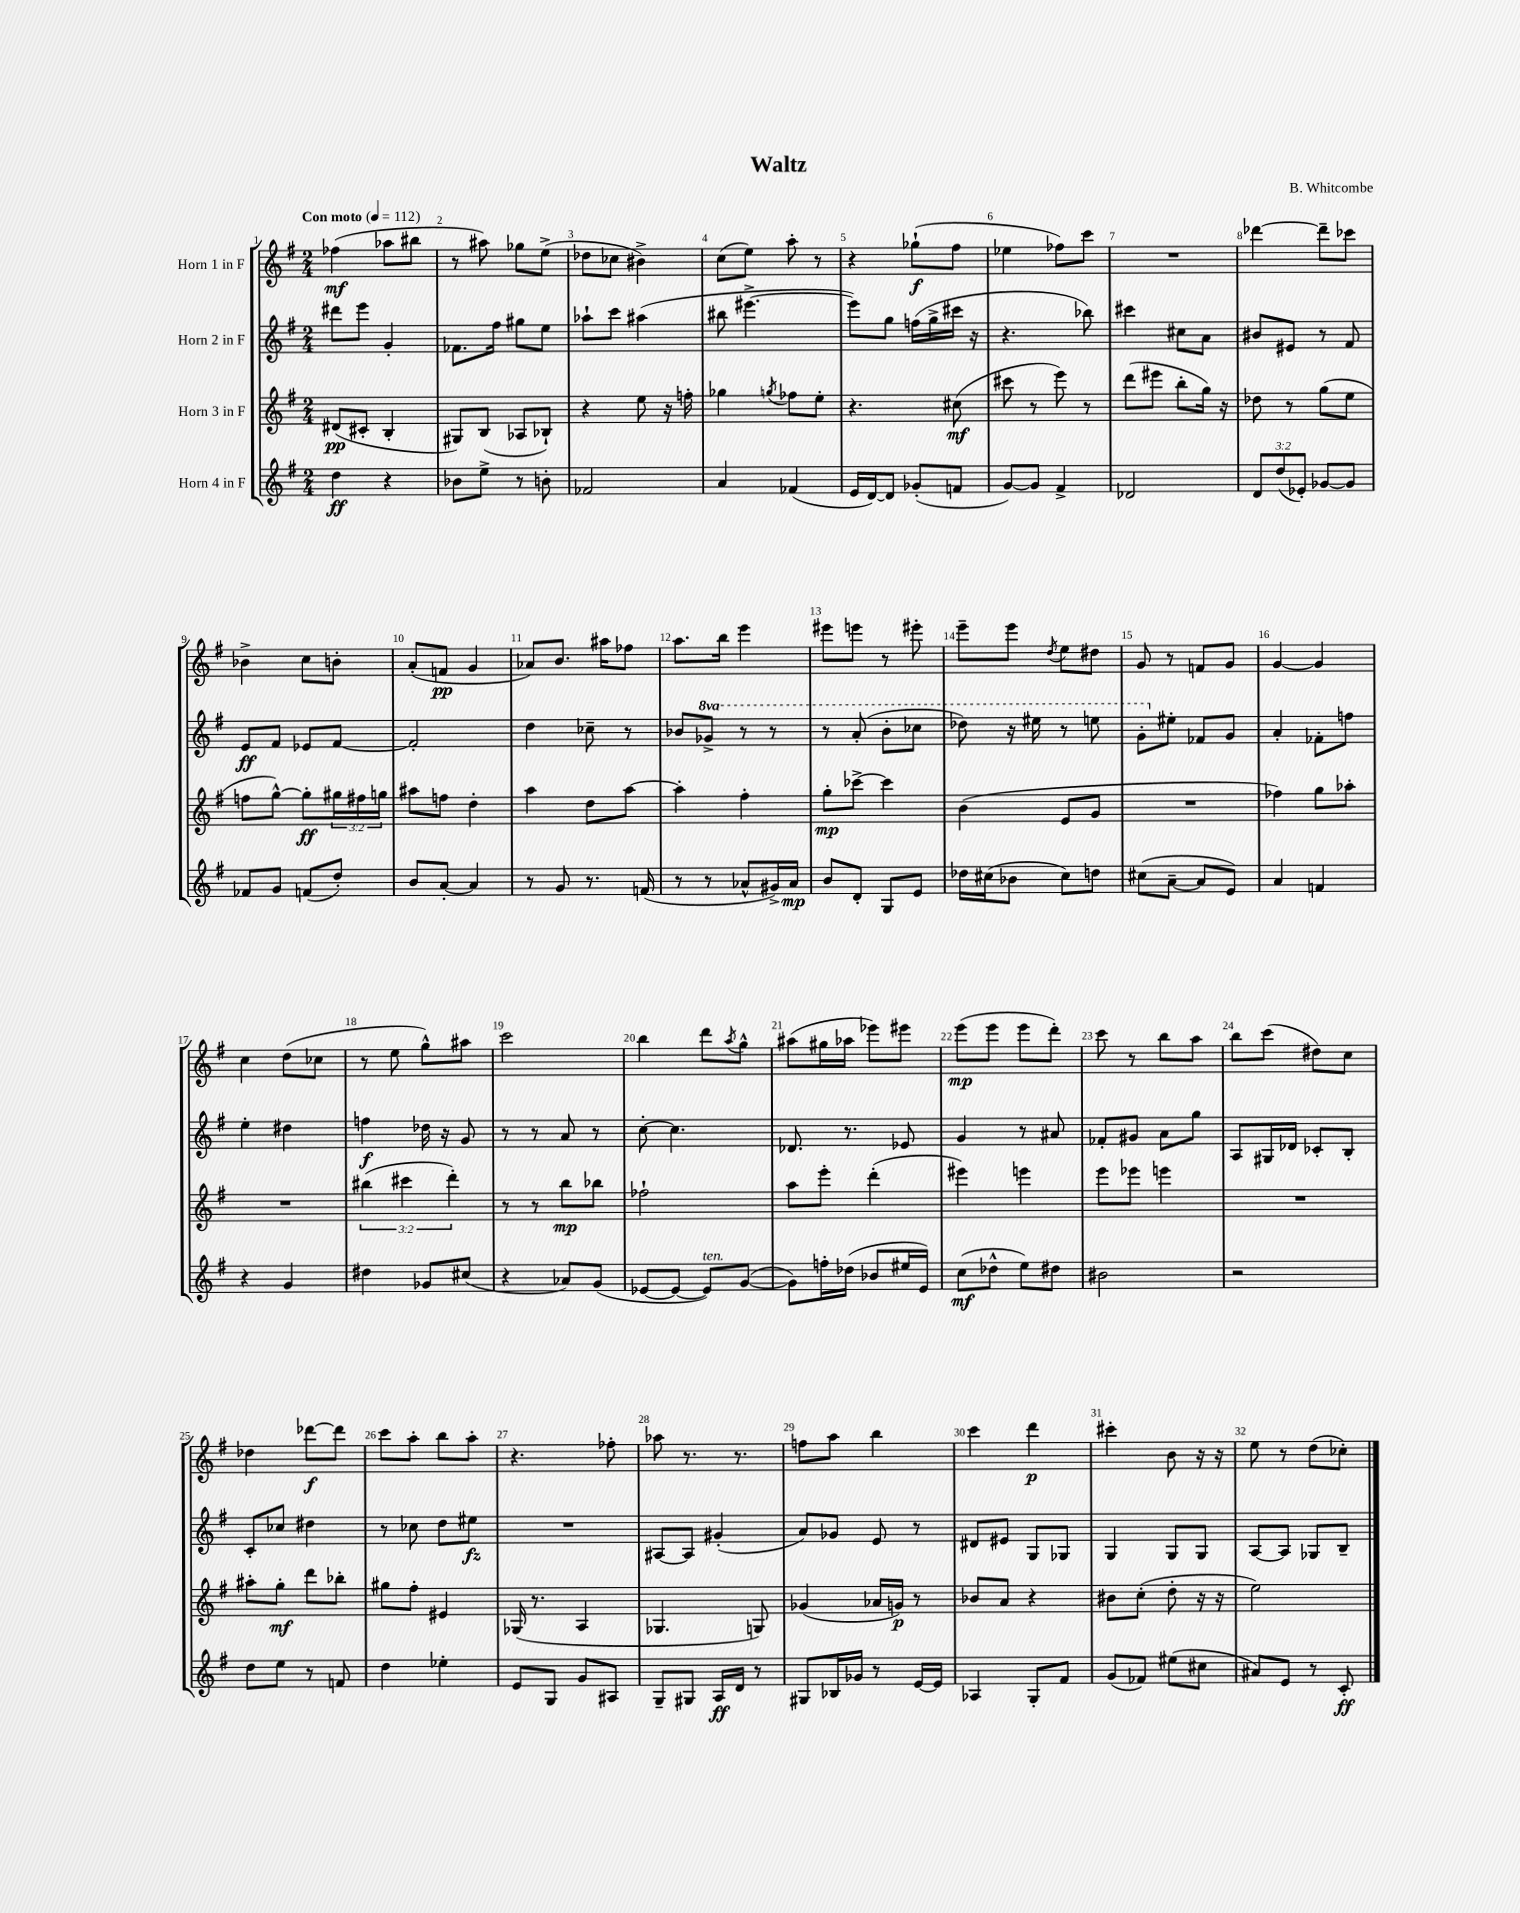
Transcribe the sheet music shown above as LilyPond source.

\header { title = "Waltz" composer = "B. Whitcombe" }
<<
\new StaffGroup <<
\new Staff = "s0" \with { instrumentName = "Horn 1 in F" } {
    \clef treble \key g \major \numericTimeSignature \time 2/4 \tempo "Con moto" 4 = 112
    fes''4\mf( aes''8 bis''8 |
    r8 ais''8) ges''8 e''8->( |
    des''8 ces''8 bis'4->) |
    c''8( e''8) a''8-. r8 |
    r4 ges''8-!\f( fis''8 |
    ees''4 fes''8) c'''8 |
    R2 |
    des'''4~ des'''8-- ces'''8 |
    bes'4-> c''8 b'8-. |
    a'8-.( f'8\pp g'4 |
    aes'8) b'8. ais''16 fes''8 |
    a''8. b''16 e'''4 |
    eis'''8 e'''8 r8 eis'''8-. |
    e'''8-- e'''8 \acciaccatura { d''8 } e''8 dis''8 |
    g'8 r8 f'8 g'8 |
    g'4~ g'4 |
    c''4 d''8( ces''8 |
    r8 e''8 g''8-^) ais''8 |
    c'''2 |
    b''4 d'''8 \acciaccatura { a''8 } g''8-^ |
    ais''8( gis''16 aes''16 ees'''8) eis'''8 |
    e'''8\mp( e'''8 e'''8 d'''8-.) |
    c'''8 r8 b''8 a''8 |
    b''8 c'''8( dis''8) c''8 |
    des''4 des'''8~\f des'''8 |
    c'''8 a''8-. b''8 a''8-. |
    r4. fes''8-. |
    aes''8 r8. r8. |
    f''8 a''8 b''4 |
    c'''4 d'''4\p |
    cis'''4-. b'8 r16 r16 |
    e''8 r8 d''8( ces''8-.) \bar "|." |
}
\new Staff = "s1" \with { instrumentName = "Horn 2 in F" } {
    \clef treble \key g \major \numericTimeSignature \time 2/4 \set Staff.ottavationMarkups = #ottavation-simple-ordinals
    dis'''8 e'''8 g'4-. |
    fes'8. fis''16 gis''8 e''8 |
    aes''8-! c'''8 ais''4( |
    bis''8 eis'''4.~-> |
    eis'''8) g''8 f''16( g''16-> cis'''16 r16 |
    r4. bes''8) |
    cis'''4 cis''8 a'8 |
    bis'8 eis'8 r8 fis'8 |
    e'8\ff fis'8 ees'8 fis'8~ |
    fis'2-. |
    d''4 ces''8-- r8 |
    bes'8 \ottava #1 ges''8-> r8 r8 |
    r8 a''8-.( b''8-. ces'''8 |
    des'''8) r16 eis'''16 r8 e'''8 |
    g''8-. \ottava #0 eis''8-. fes'8 g'8 |
    a'4-. fes'8-. f''8 |
    e''4-. dis''4 |
    f''4\f des''16 r16 g'8 |
    r8 r8 a'8 r8 |
    c''8~-. c''4. |
    des'8. r8. ees'8 |
    g'4 r8 ais'8 |
    fes'8-. gis'8 a'8 g''8 |
    a8 gis16 des'16 ces'8-. b8-. |
    c'8-. ces''8 dis''4 |
    r8 ces''8 d''8 eis''8\fz |
    R2 |
    ais8~ ais8 gis'4-.( |
    a'8) ges'8 e'8 r8 |
    dis'8 eis'8 g8 ges8 |
    g4 g8 g8 |
    a8~ a8 ges8 b8-- \bar "|." |
}
\new Staff = "s2" \with { instrumentName = "Horn 3 in F" } {
    \clef treble \key g \major \numericTimeSignature \time 2/4 \override Staff.TupletNumber.text = #tuplet-number::calc-fraction-text
    dis'8\pp( cis'8-. b4-. |
    gis8) b8( aes8 bes8-!) |
    r4 e''8 r16 f''16-. |
    ges''4 \acciaccatura { g''8 } fes''8 e''8-. |
    r4. cis''8\mf( |
    cis'''8 r8 e'''8) r8 |
    d'''8( eis'''8 b''8-. g''16) r16 |
    des''8 r8 g''8( e''8 |
    f''8 g''8~-^) g''8-.\ff \tuplet 3/2 { gis''16 fis''16 g''16 } |
    ais''8 f''8 d''4-. |
    a''4 d''8 a''8~ |
    a''4-. fis''4-. |
    g''8-.\mp ces'''8~-> ces'''4 |
    b'4( e'8 g'8 |
    R2 |
    fes''4) g''8 aes''8-. |
    R2 |
    \tuplet 3/2 { bis''4( cis'''4 d'''4-.) } |
    r8 r8 b''8\mp bes''8 |
    fes''2-! |
    a''8 e'''8-. d'''4-.( |
    eis'''4) e'''4 |
    e'''8 ees'''8 e'''4 |
    R2 |
    ais''8-. g''8-.\mf d'''8 bes''8-. |
    gis''8 fis''8-. eis'4 |
    ges16( r8. a4 |
    ges4. g8) |
    ges'4( aes'16 g'16\p) r8 |
    bes'8 a'8 r4 |
    bis'8 c''8-.( d''8-. r16 r16 |
    e''2) \bar "|." |
}
\new Staff = "s3" \with { instrumentName = "Horn 4 in F" } {
    \clef treble \key g \major \numericTimeSignature \time 2/4 \override Staff.TupletNumber.text = #tuplet-number::calc-fraction-text
    d''4\ff r4 |
    bes'8 e''8-> r8 b'8-. |
    fes'2 |
    a'4 fes'4( |
    e'16 d'16~) d'8 ges'8-.( f'8 |
    g'8~) g'8 fis'4-> |
    des'2 |
    \tuplet 3/2 { d'8 d''8( ees'8-.) } ges'8~ ges'8 |
    fes'8 g'8 f'8( d''8-.) |
    b'8 a'8~-. a'4 |
    r8 g'8 r8. f'16( |
    r8 r8 aes'8-^ gis'16->) aes'16\mp |
    b'8 d'8-. g8 e'8 |
    des''16 cis''16( bes'8 cis''8) d''8 |
    cis''8( a'8~-- a'8 e'8) |
    a'4 f'4 |
    r4 g'4 |
    dis''4 ges'8 cis''8( |
    r4 aes'8) g'8( |
    ees'8~ ees'8~ ees'8^\markup { \italic "ten." }) g'8~( |
    g'8) f''16-. des''16( bes'8 eis''16 e'16) |
    c''8\mf( des''8-^ e''8) dis''8 |
    bis'2 |
    r2 |
    d''8 e''8 r8 f'8 |
    d''4 ees''4-. |
    e'8 g8 g'8 ais8 |
    g8-- gis8 a16\ff d'16 r8 |
    gis8 bes16 ges'16 r8 e'16~ e'16 |
    aes4 g8-. fis'8 |
    g'8( fes'8) eis''8( cis''8 |
    ais'8) e'8 r8 c'8-.\ff \bar "|." |
}
>>
>>
\layout { \context { \Score \override BarNumber.break-visibility = ##(#f #t #t) barNumberVisibility = #all-bar-numbers-visible } }
